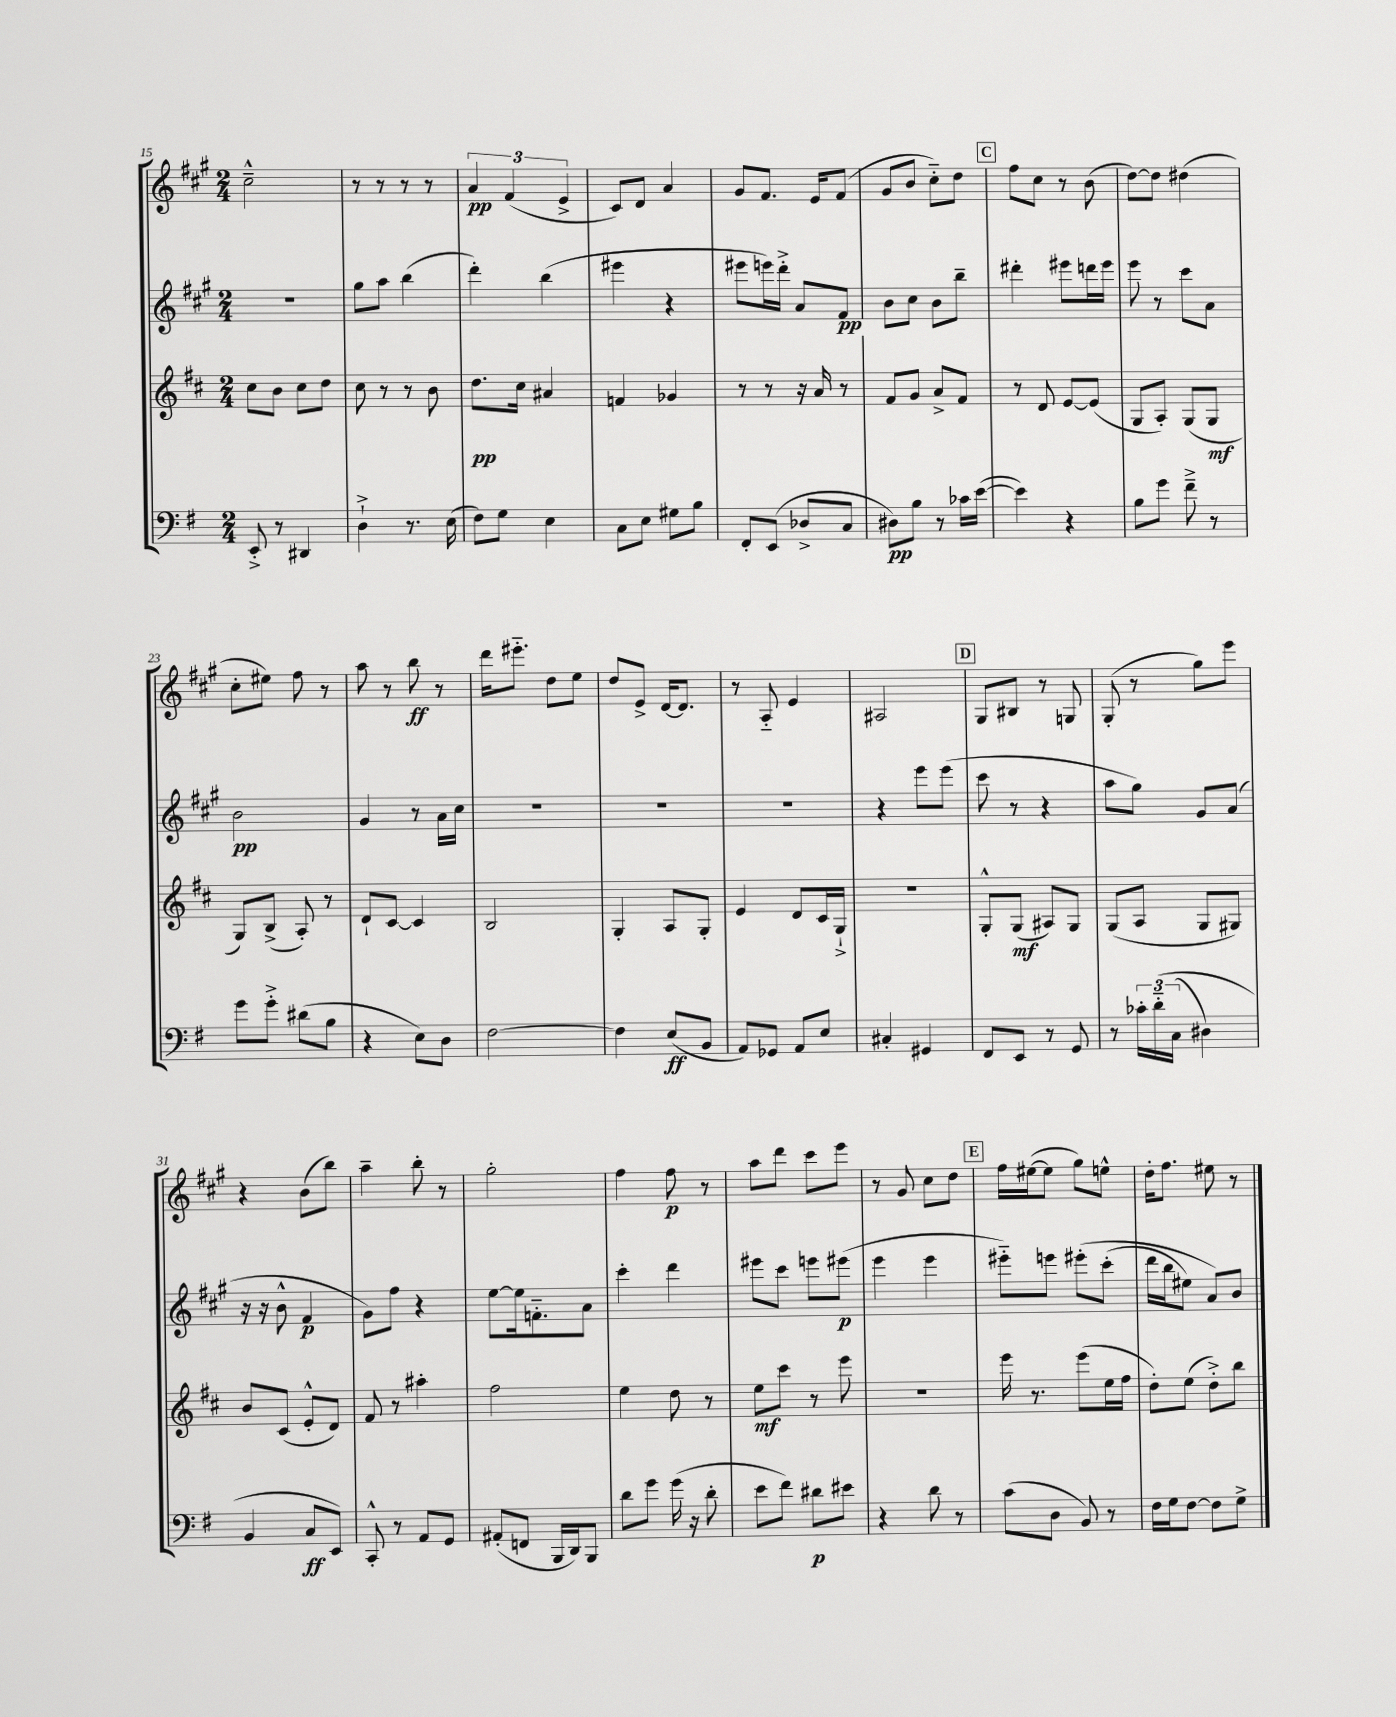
<<
\new StaffGroup <<
\new Staff = "s0" {
    \clef treble \key a \major \numericTimeSignature \time 2/4
    cis''2---^ |
    r8 r8 r8 r8 |
    \tuplet 3/2 { a'4\pp fis'4( e'4-> } |
    cis'8) d'8 a'4 |
    gis'8 fis'8. e'16 fis'8( |
    gis'8 b'8 cis''8-_) d''8 |
    \mark \markup { \box "C" } fis''8 cis''8 r8 b'8( |
    d''8~) d''8 dis''4( |
    cis''8-. eis''8) fis''8 r8 |
    a''8 r8 b''8\ff r8 |
    d'''16 eis'''8.-_ d''8 e''8 |
    d''8 e'8-> d'16~ d'8. |
    r8 a8-_ e'4 |
    ais2 |
    \mark \markup { \box "D" } gis8 bis8 r8 g8 |
    gis8-.( r8 gis''8) e'''8 |
    r4 b'8( b''8) |
    a''4-- b''8-. r8 |
    gis''2-. |
    fis''4 fis''8\p r8 |
    a''8 d'''8 cis'''8 e'''8 |
    r8 gis'8 cis''8 d''8 |
    \mark \markup { \box "E" } fis''16 eis''16~( eis''8 gis''8) e''8-^ |
    d''16-. fis''8. eis''8 r8 \bar "|." |
}
\new Staff = "s1" {
    \clef treble \key a \major \numericTimeSignature \time 2/4
    R2 |
    gis''8 a''8 b''4( |
    d'''4-.) b''4( |
    eis'''4 r4 |
    eis'''8 e'''16) d'''16-.-> a'8 fis'8\pp |
    b'8 cis''8 b'8 b''8-- |
    \mark \markup { \box "C" } dis'''4-. eis'''8 d'''16 eis'''16 |
    e'''8 r8 cis'''8 a'8 |
    b'2\pp |
    gis'4 r8 a'16 cis''16 |
    R2 |
    R2 |
    R2 |
    r4 e'''8 e'''8( |
    \mark \markup { \box "D" } cis'''8 r8 r4 |
    a''8 gis''8) gis'8 a'8( |
    r16 r16 b'8-^ fis'4\p |
    gis'8) fis''8 r4 |
    e''8~ e''16 f'8.-_ a'8 |
    cis'''4-. d'''4 |
    eis'''8 cis'''8 e'''8 eis'''8\p( |
    e'''4 e'''4 |
    \mark \markup { \box "E" } eis'''8-_) e'''8 eis'''8-.\( cis'''8-.( |
    d'''16 b''16 eis''8) a'8\) b'8 \bar "|." |
}
\new Staff = "s2" {
    \clef treble \key d \major \numericTimeSignature \time 2/4
    cis''8 b'8 cis''8 d''8 |
    cis''8 r8 r8 b'8 |
    d''8.\pp cis''16 ais'4 |
    f'4 ges'4 |
    r8 r8 r16 a'16 r8 |
    fis'8 g'8 a'8-> fis'8 |
    \mark \markup { \box "C" } r8 d'8 e'8~ e'8( |
    g8 a8-.) g8( g8\mf |
    g8) b8->( a8-.) r8 |
    d'8-! cis'8~ cis'4 |
    b2 |
    g4-. a8 g8-. |
    e'4 d'8 cis'16 g16-!-> |
    r2 |
    \mark \markup { \box "D" } g8-.-^ g8\mf( ais8) g8 |
    g8( a8 g8 gis8) |
    b'8 cis'8( e'8-.-^ d'8) |
    fis'8 r8 ais''4-. |
    fis''2 |
    e''4 d''8 r8 |
    e''8\mf cis'''8 r8 e'''8 |
    R2 |
    \mark \markup { \box "E" } e'''16 r8. e'''8( e''16 fis''16 |
    d''8-.) e''8( d''8-.->) b''8 \bar "|." |
}
\new Staff = "s3" {
    \clef bass \key g \major \numericTimeSignature \time 2/4
    e,8-.-> r8 dis,4 |
    d4-!-> r8. e16( |
    fis8) g8 e4 |
    c8 e8 gis8 b8 |
    fis,8-. e,8( des8-> c8 |
    dis8\pp) b8 r8 ces'16 e'16~( |
    \mark \markup { \box "C" } e'4) r4 |
    b8 g'8 fis'8---> r8 |
    g'8 g'8-.-> dis'8( b8 |
    r4 e8) d8 |
    fis2~ |
    fis4 e8\ff( b,8 |
    a,8) ges,8 a,8 e8 |
    cis4-. gis,4 |
    \mark \markup { \box "D" } fis,8 e,8 r8 g,8 |
    r8 \tuplet 3/2 { ces'16-. d'16-_\( c16( } dis4) |
    b,4 c8\ff e,8\) |
    c,8-.-^ r8 a,8 g,8 |
    ais,8-.( f,8 b,,16 d,16) b,,8 |
    d'8 g'8 g'16( r16 d'8-. |
    e'8 fis'8) dis'8\p eis'8 |
    r4 d'8 r8 |
    \mark \markup { \box "E" } c'8( d8 b,8) r8 |
    fis16 g16 fis8~ fis8 g8-> \bar "|." |
}
>>
>>
\layout { \context { \Score currentBarNumber = #15 } }
